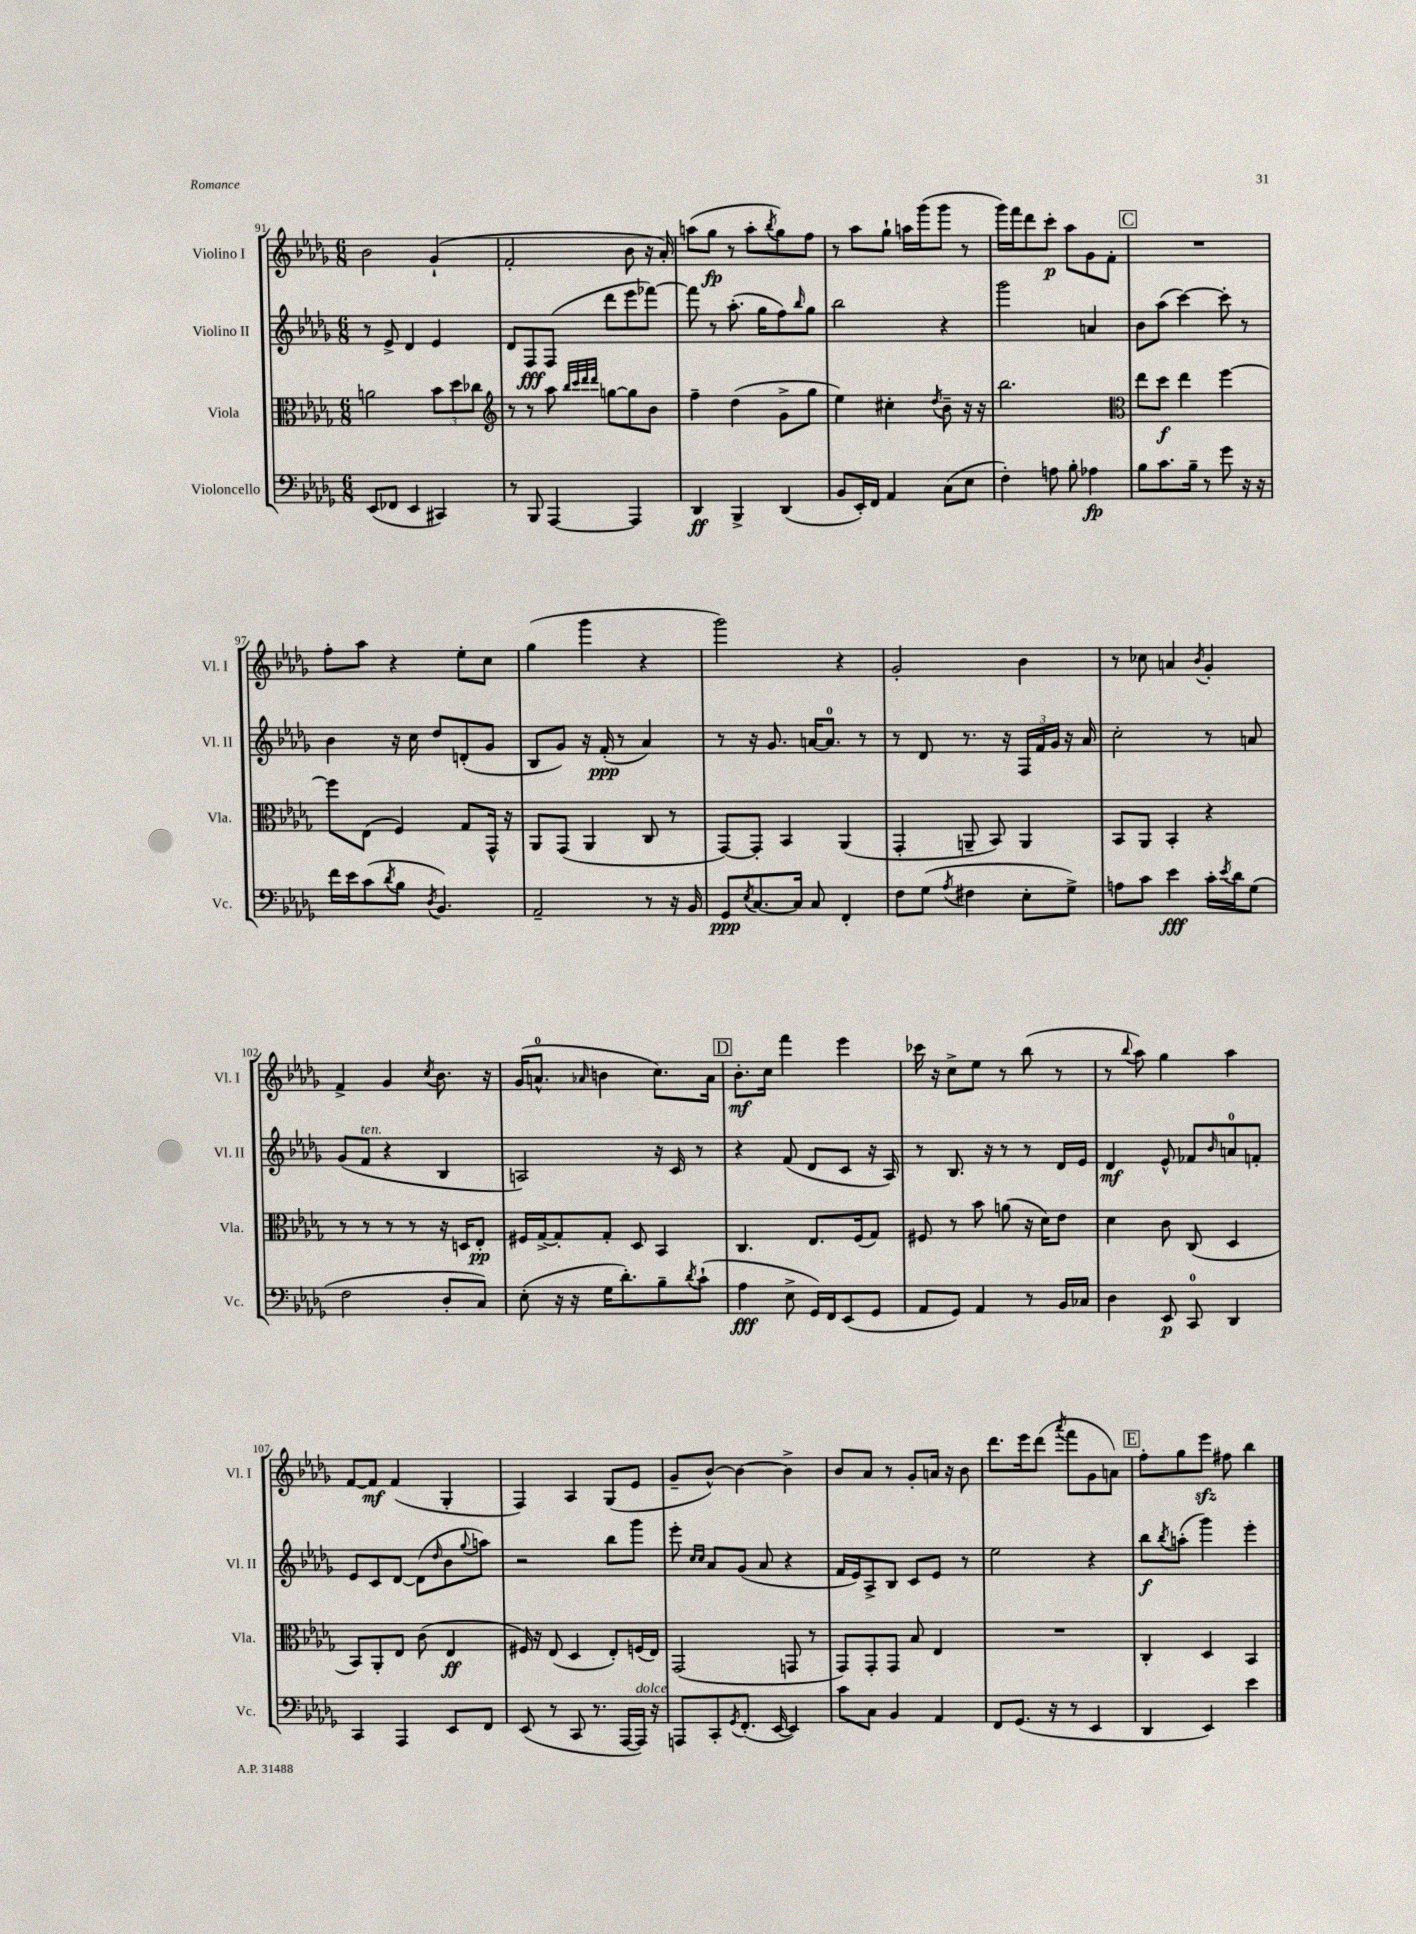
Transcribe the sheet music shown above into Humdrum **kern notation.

**kern	**kern	**kern	**kern
*staff4	*staff3	*staff2	*staff1
*clefF4	*clefC3	*clefG2	*clefG2
*k[b-e-a-d-g-]	*k[b-e-a-d-g-]	*k[b-e-a-d-g-]	*k[b-e-a-d-g-]
*M6/8	*M6/8	*M6/8	*M6/8
(8EE-	2a	8r	2b-
8FF-	.	8e-^	.
4EE-	.	4d-	.
4CC#)	12b-	4e-	(4g-`
.	12dd-	.	.
.	12cc-	.	.
=	=	=	=
*	*clefG2	*	*
8r	8r	8d-	2f'
8BBB-	8r	8F	.
[4AAA-	8aa-	(8F	.
.	32qqbb-	.	.
.	32qqccc	.	.
.	32qqddd-	.	.
.	32qqddd-	.	.
.	[8gg	8ddd-	.
4AAA-]	8gg]	8eee-	8b-
.	8b-	[8fff-)	16r
.	.	.	16a-')
=	=	=	=
4DD-	4ff~	8fff-]	(8aa
.	.	8r	8gg-
4BBB-^	(4dd-	(8.aa-'	8r
.	.	.	8aa'
.	.	16gg-	.
.	.	.	8qbb-
(4DD-	8g-^	8ff)	8gg-)
.	.	16qqbb-	.
.	8gg-	8gg-	8ff
=	=	=	=
8BB-	4ee-)	2bb-	8r
16EE-')	.	.	8aa-
16FF	.	.	.
4AA-	4cc#'	.	8gg-`
.	.	.	16aa
.	.	.	(16ggg-
.	8qdd-	.	.
(8C	8b-~	4r	8ggg-
8E-	16r	.	8r
.	16r	.	.
=	=	=	=
4F')	2.bb-	2ggg-	16ggg-)
.	.	.	16fff
.	.	.	8ddd-
8A	.	.	8ccc'
8B-'	.	.	8aa-
4A-	.	4a	8g-
.	.	.	8f'
=	=	=	=
*	*clefC3	*	*
8B-	8ee-	8b-	2.r
8.c	8dd-	(8aa-	.
.	4ee-	[4ccc)	.
16B-~	.	.	.
8r	.	.	.
8g-	[4ff	8ccc']	.
16r	.	8r	.
16r	.	.	.
=	=	=	=
16f	8ff]	4b-	8ff'
16e-	.	.	.
(8c	(8E-	.	8aa-
8qd-	.	.	.
8B-	4F)	16r	4r
.	.	16cc	.
8qD-	.	.	.
4.BB-)	.	8dd-	.
.	8G-	(8d'	8ee-'
.	16GG-^^	8g-	8cc
.	16r	.	.
=	=	=	=
2AA-~	8AA-	8B-	(4gg-
.	(8GG-	8g-)	.
.	4AA-	16r	4ggg-
.	.	(16f'	.
.	.	8r	.
8r	8C	4a-)	4r
16r	8r	.	.
16BB-	.	.	.
=	=	=	=
8GG-	[8GG-)	8r	2ggg-)
8qE-	.	.	.
[8.C	8GG-']	16r	.
.	.	8.g-	.
.	4BB-	.	.
16C]	.	.	.
8C	.	[16a	.
.	.	8.a]	.
4FF'	(4AA-	.	4r
.	.	8r	.
=	=	=	=
8F	4GG-'	8r	2g-'
(8G-	.	8d-	.
8qA-	.	.	.
4F#	8AA~	8.r	.
.	8BB-)	.	.
.	.	16r	.
8E-'	4AA	24F	4b-
.	.	24f	.
.	.	24g-	.
8G-^)	.	16r	.
.	.	16a-	.
=	=	=	=
8A	8BB-	2cc'	8r
8c	8AA-	.	8cc-
4e-	4BB-'	.	4a
.	.	.	8qb-
16c'	4r	8r	4g-'
8qe-	.	.	.
16d-	.	.	.
(8G-	.	8a	.
=	=	=	=
2F	8r	(8g-	4f^
.	8r	8f	.
.	8r	4r	4g-
.	8r	.	.
.	.	.	8qcc
8D-'	16r	4B-	8.b-
.	16D	.	.
8C)	8E-'	.	.
.	.	.	16r
=	=	=	=
(8E-'	16F#	2A)	(16g-
.	[16G-^	.	8.a^^
16r	8G-']	.	.
16r	.	.	.
.	.	.	16qqa-
16G-	8G-'	.	4b
8.d-')	.	.	.
.	8D-	.	.
8B-~	4BB-	16r	8.cc)
.	.	16c	.
8qd-	.	.	.
(8c`	.	8r	.
.	.	.	16a-
=	=	=	=
4A-	4.C	4r	8.b-'
.	.	.	16cc
8E-^	.	(8f	4fff
16GG-)	8.E-	8d-	.
16FF	.	.	.
(8EE-	.	8c	4eee-
.	(16F	.	.
8GG-	8G-)	16r	.
.	.	16A-)	.
=	=	=	=
8AA-	8F#	8r	16ccc-
.	.	.	16r
8GG-)	8r	8.B-	8cc^
4AA-	8b-	.	8ee-
.	.	16r	.
.	(8a	8r	8r
8r	16r	8r	(8bb-
.	16d-)	.	.
16BB-	8e-	16d-	8r
16C-	.	16e-	.
=	=	=	=
4D-	4d-	4d-	8r
.	.	.	8qqbb-
.	.	.	8aa-)
8EE-	8c	8e-^^	4gg-
8CC	(8C	8f-	.
.	.	16qqb-	.
4DD-	4D-	8a	4aa-
.	.	8f'	.
=	=	=	=
4CC	8BB-)	8e-	[8f
.	8AA-'	8c	8f]
4AAA-	8E-	[8d-	(4f
.	(8c	(8d-]	.
.	.	16qqdd-	.
8EE-	4E-	8b-	4G-'
.	.	8qqgg-	.
8FF	.	8aa)	.
=	=	=	=
(8EE-	16F#)	2r	4F)
.	16r	.	.
8r	(8E-	.	.
8CC	4D-	.	4A-
8.r	.	.	.
.	8E-')	8bb-	(8G-
[16AAA-	.	.	.
16AAA-])	(16F	8ggg-	8e-
16r	16E-)	.	.
=	=	=	=
8AAA	(2GG-	8eee-'	8g-~
.	.	16qqcc	.
.	.	16qqcc	.
8CC'	.	8a-	[8b-^^)
8qGG-	.	.	.
(8.FF'	.	(8g-	4b-_
.	.	8a-	.
[16EE-	.	.	.
4EE-])	8GG	4r	4b-^]
.	8r	.	.
=	=	=	=
8c	8GG-)	16f	8b-
.	.	16e-)	.
8C	8GG-'	8A-^	8a-
4BB-	8GG-	8B-	8r
.	8B-	8c	8g-'
4AA-	4E-	8e-	16a
.	.	.	16r
.	.	8r	8b-
=	=	=	=
8FF	2.r	2ee-	8.ddd-
(8.GG-	.	.	.
.	.	.	16eee-
.	.	.	(8ddd-
16r	.	.	.
.	.	.	8qaaa-
8r	.	.	8fff
4EE-	.	4r	8g-
.	.	.	8a)
=	=	=	=
4DD-	4C'	8bb-	8ff'
.	.	8qbb-	.
.	.	(8aa'	8gg-
4EE-)	4D-	4ggg-)	8eee-
.	.	.	8ff#
4e-	4BB-	4eee-'	4bb-
==	==	==	==
*-	*-	*-	*-
